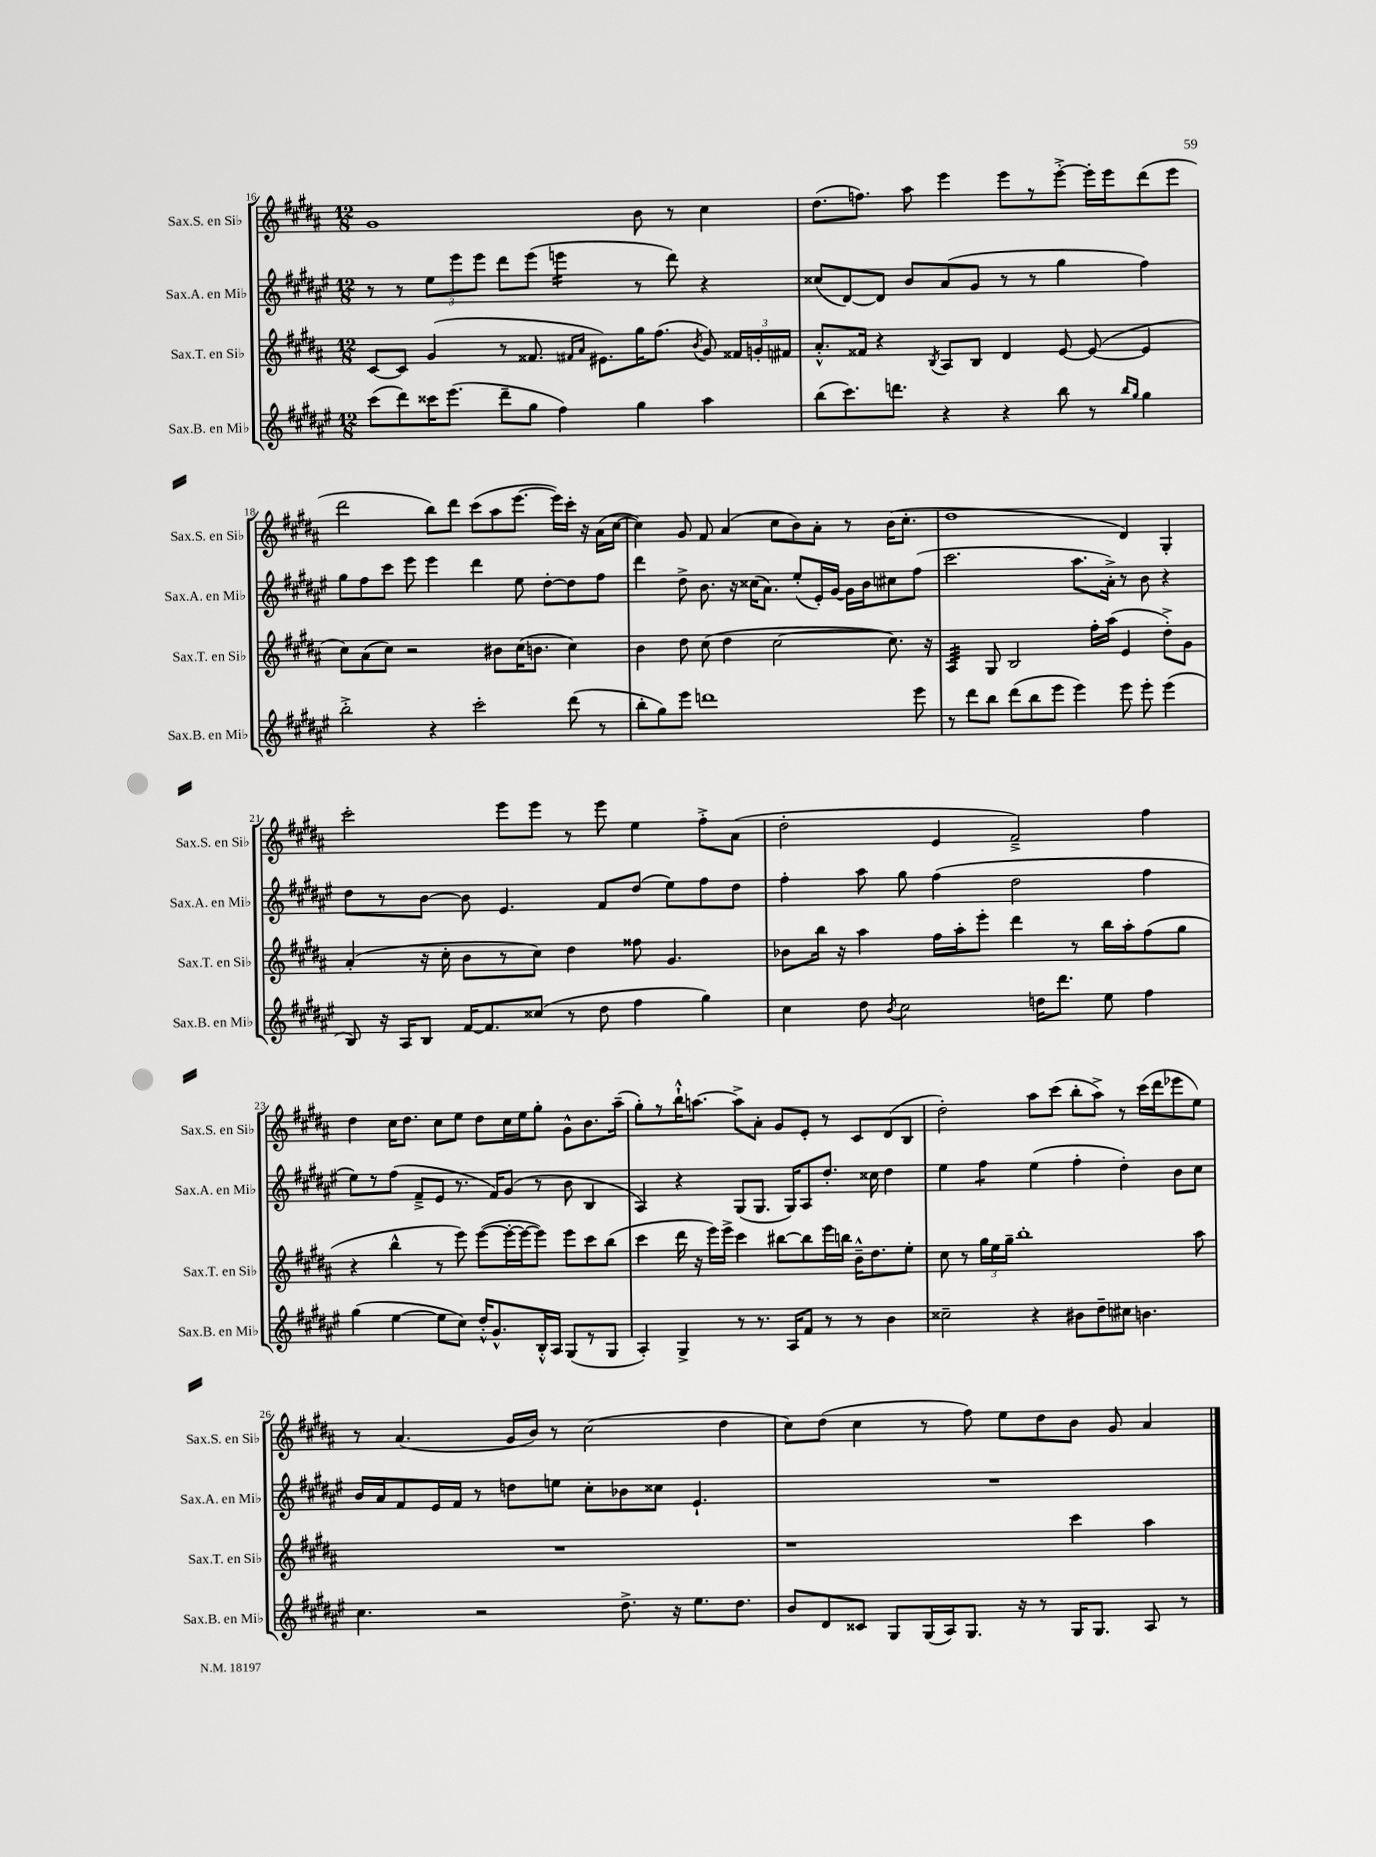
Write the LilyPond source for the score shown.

<<
\new StaffGroup <<
\new Staff = "s0" \with { instrumentName = "Sax.S. en Sib" shortInstrumentName = "Sax.S. en Sib" } {
    \clef treble \key b \major \numericTimeSignature \time 12/8
    \autoBeamOff gis'1 b'8 r8 cis''4 |
    dis''8.[( f''8.]) ais''8 e'''4 e'''8[ r8 e'''8]~-.-> e'''16[-. e'''16 dis'''8( e'''8] |
    dis'''2 b''8[) dis'''8] cis'''8[( ais''8 e'''8.]~ e'''16[) cis'''16]-. r16 ais'16[( cis''16]~ |
    cis''4) gis'8 fis'8 ais'4( cis''8[ b'8) ais'8]-. r8 b'16[( cis''8.]-. |
    dis''1 dis'4) gis4-. |
    cis'''2-. e'''8[ e'''8] r8 e'''8 e''4 fis''8[-.-> ais'8]( |
    dis''2-. e'4 fis'2--->) fis''4 |
    dis''4 cis''16[ dis''8.] cis''8[ e''8] dis''8[ cis''16 e''16 gis''8]-. gis'8[-^ b'8. ais''16]--( |
    gis''8[-.) r8 b''16-!-^ a''8.]~ a''8[-> ais'8]-. gis'8[ e'8]-. r8 cis'8[ dis'8( b8] |
    dis''2-.) ais''8[ cis'''8]( b''8[-. ais''8]->) r8 cis'''16[( dis'''16 ees'''8 e''8]) |
    r8 ais'4.( gis'16[ b'16]) r8 cis''2( dis''4 |
    cis''8[) dis''8]( cis''4 r8 fis''8) e''8[ dis''8 b'8] gis'8 ais'4 \bar "|." |
}
\new Staff = "s1" \with { instrumentName = "Sax.A. en Mib" shortInstrumentName = "Sax.A. en Mib" } {
    \clef treble \key fis \major \numericTimeSignature \time 12/8
    \autoBeamOff r8 r8 \tuplet 3/2 { eis''8[ eis'''8 eis'''8] } dis'''8[ eis'''8]( e'''4:16 r8 dis'''8) r4 |
    cisis''8[( dis'8~) dis'8] b'8[ ais'8( gis'8] r8 r8 gis''4 fis''4) |
    gis''8[ fis''8 cis'''8] eis'''8 eis'''4 dis'''4 eis''8 dis''8[~-. dis''8 fis''8] |
    dis'''4 dis''8-> b'8. r16 cisis''16[( ais'8.]) eis''8[-.( eis'16-.) gis'16]~ gis'16[ b'16 cis''8 fis''8]( |
    cis'''2. ais''8.[ ais'16]-.->) r8 b'8 r4 |
    dis''8[ r8 b'8]~ b'8 eis'4. fis'8[ dis''8]( eis''8[) fis''8 dis''8] |
    fis''4-. ais''8 gis''8 fis''4( dis''2 fis''4 |
    eis''8[) r8 fis''8]( fis'8[---> eis'8] r8. fis'16[) gis'8]( r8 b'8 b4 |
    ais4) r4 gis8[( gis8.] gis16[) ais8 dis''8.]-. cisis''16 dis''4 |
    eis''4 fis''4:8 eis''4( fis''4-. dis''4-.) b'8[ cis''8] |
    b'16[ ais'16 fis'8 eis'16 fis'16] r8 d''8[ e''8] cis''8[-. bes'8 cisis''8] eis'4.-! |
    R1. \bar "|." |
}
\new Staff = "s2" \with { instrumentName = "Sax.T. en Sib" shortInstrumentName = "Sax.T. en Sib" } {
    \clef treble \key b \major \numericTimeSignature \time 12/8
    \autoBeamOff cis'8[~ cis'8] gis'4( r8 fisis'8. \grace { fis'16[ ais'16] } eis'8.[) gis''16 fis''8.]( \acciaccatura { b'8 } gis'8) \tuplet 3/2 { fisis'16[ g'16-. fis'16] } |
    ais'8.[-.-^ fisis'16] r4 \acciaccatura { b8 } ais8[ b8] dis'4 e'8~ e'8~( e'4 |
    cis''8[) ais'8( cis''8]) r2 bis'8[ cis''16( b'8.] cis''4) |
    b'4 dis''8 cis''8( dis''4 cis''2~ cis''8.) r16 |
    ais4:32 gis8 b2 fis''16[-. ais''16]( e'4 dis''8[-.->) gis'8] |
    ais'4-.( r16 cis''16-. b'8[ r8 cis''8]) dis''4 fisis''8 gis'4. |
    bes'8[ b''16] r16 ais''4 fis''16[ ais''16-. e'''8]-. dis'''4 r8 b''16[ ais''16-. fis''8( gis''8] |
    r4 b''4-^ r8 e'''8) e'''8[~( e'''16~-. e'''16~ e'''8]) e'''8[ cis'''8 b''8]( |
    cis'''4 dis'''16 r16 e'''16[) e'''16]-> cis'''4 bis''8[~ bis''8 e'''16 b''16] b'16[---^ dis''8. e''8]-. |
    cis''8 r8 \tuplet 3/2 { gis''16[ e''16 gis''16]-- } b''1-. ais''8 |
    R1. |
    r1 cis'''4 ais''4 \bar "|." |
}
\new Staff = "s3" \with { instrumentName = "Sax.B. en Mib" shortInstrumentName = "Sax.B. en Mib" } {
    \clef treble \key fis \major \numericTimeSignature \time 12/8
    \autoBeamOff cis'''8[( dis'''8) cisis'''16 eis'''8.]( dis'''8[-- gis''8] fis''4) gis''4 ais''4 |
    b''8[( cis'''8.) d'''8.] r4 r4 b''8 r8 \grace { b''16[ gis''16] } gis''4 |
    b''2-.-> r4 cis'''2-. dis'''8( r8 |
    b''8[-. gis''8) eis'''8] d'''1 eis'''8 |
    r8 dis'''8[ b''8] dis'''8[( b''8 eis'''8] eis'''4) eis'''8 eis'''8-. eis'''4( |
    b8) r16 ais16[ b8] fis'16[~ fis'8. cisis''8]( r8 dis''8 fis''4 gis''4) |
    cis''4 dis''8 \acciaccatura { b'8 } cis''2 d''16[ dis'''8.] eis''8 fis''4 |
    gis''4( eis''4~ eis''8[ cis''8]) dis''16[-.-^ gis'8.-^ b16-.-^ ais16] gis8[( r8 gis8] |
    ais4-.) gis4-> r8 r8. ais16[ fis'8] r8 r8 b'4 |
    cisis''2-- r4 bis'8[ dis''8-- cis''8] b'4. |
    cis''4. r2 dis''8.-> r16 eis''8.[ dis''8.] |
    b'8[ dis'8 cisis'8] gis8[ gis16( ais16) gis8.] r16 r8 gis16[ gis8.] ais8 r8 \bar "|." |
}
>>
>>
\layout { \context { \Score currentBarNumber = #16 } }
